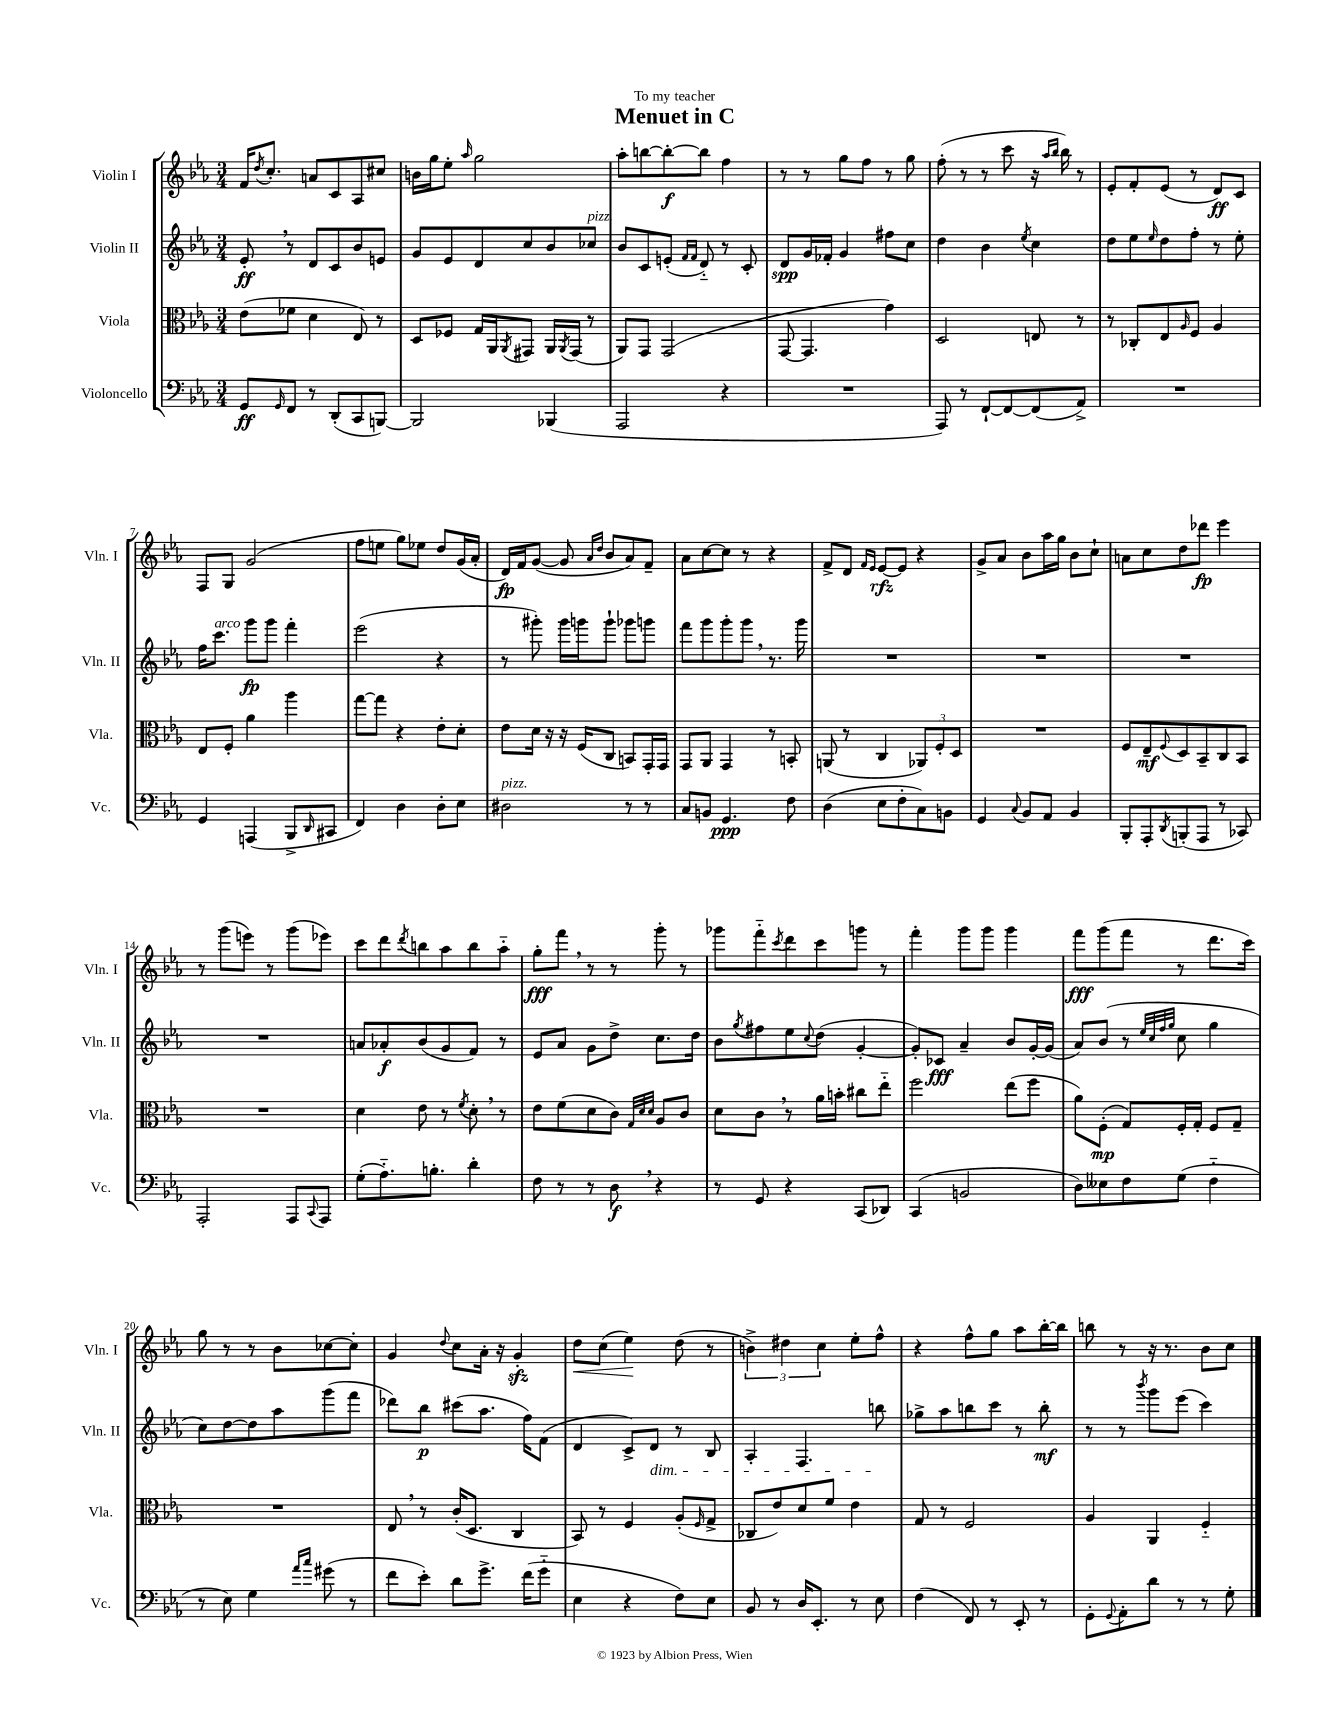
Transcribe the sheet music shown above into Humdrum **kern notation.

**kern	**kern	**kern	**kern
*staff4	*staff3	*staff2	*staff1
*clefF4	*clefC3	*clefG2	*clefG2
*k[b-e-a-]	*k[b-e-a-]	*k[b-e-a-]	*k[b-e-a-]
*M3/4	*M3/4	*M3/4	*M3/4
8GG/L	(8e-\L	8e-'/	16f/LK
.	.	.	8qdd/
.	.	.	8.cc'/J
16qqGG/	.	.	.
8FF/J	8f-\J	8r	.
8r	4d\	8d/L	8a/L
(8DD'/L	.	8c/	8c/
8CC/	8E-/)	8b-/	8A-/
[8BBB/J)	8r	8e/J	8cc#/J
=	=	=	=
2BBB/]	8D/L	8g/L	16b\LL
.	.	.	16gg\J
.	8F-/J	8e-/	8ee-'\J
.	.	.	16qqaa-/
.	16G/LL	8d/	2gg\
.	16AA-/J	.	.
.	8qAA-/	.	.
.	8GG#/J	8cc/	.
(4BBB-/	16AA-/LL	8b-/	.
.	8qAA-/	.	.
.	(16GG#/JJ	.	.
.	8r	8cc-/J	.
=	=	=	=
2AAA-/	8AA-/L)	8b-/L	8aa-'\L
.	8GG/J	8c/	[8bb\
.	(2GG/	(8e'/J	8bb'\_
.	.	16qqf/LL	.
.	.	16qqf/JJ	.
.	.	8d'~/)	8bb\]J
4r	.	8r	4ff\
.	.	8c'/	.
=	=	=	=
2.r	[8GG/	8d/L	8r
.	4.GG/]	16g/L	8r
.	.	16f-'/JJ	.
.	.	4g/	8gg\L
.	.	.	8ff\J
.	4g\)	8ff#\L	8r
.	.	8cc\J	8gg\
=	=	=	=
8AAA-/)	2D/	4dd\	(8ff'\
8r	.	.	8r
[8FF`/L	.	4b-\	8r
8FF/_	.	.	8ccc\
.	.	8qee-/	.
(8FF/]	8E/	4cc\	16r
.	.	.	16qqaa-/LL
.	.	.	16qqbb-/JJ
.	.	.	16bb-\)
8AA-^/J)	8r	.	8r
=	=	=	=
2.r	8r	8dd\L	8e-'/L
.	8C-'/L	8ee-\	8f'/
.	.	16qqee-/	.
.	8E-/	8dd\	(8e-/J
.	16qqA-/	.	.
.	8F/J	8ff'\J	8r
.	4A-/	8r	8d/L)
.	.	8ee-'\	8c/J
=	=	=	=
4GG/	8E-/L	16ff\LK	8F/L
.	.	8.ccc\J	.
.	8F'/J	.	8G/J
(4AAA/	4a-\	8ggg\L	(2g/
.	.	8ggg\J	.
8BBB-^/L	4aa-\	4fff'\	.
16qqDD/	.	.	.
8CC#/J	.	.	.
=	=	=	=
4FF/)	[8gg\L	(2eee-\	8ff\L
.	8gg\]J	.	8ee\J
4D\	4r	.	8gg\L)
.	.	.	8ee-\J
8D'\L	8e-'\L	4r	8dd/L
8E-\J	8d'\J	.	(16g/L
.	.	.	16a-'/JJ
=	=	=	=
2D#\	8e-\L	8r	16d/LL)
.	.	.	16f/J
.	16d\Jk	8ggg#'\)	([8g/J
.	16r	.	.
.	16r	16ggg#\LL	8g/]
.	(16F/LK	16ggg\J	.
.	.	.	16qqa-/LL
.	.	.	16qqdd/JJ
.	8C/J	8ggg`\J	8b-/L
8r	8BB/L)	8ggg-\L	8a-/)
8r	16GG'/L	8ggg\J	8f~/J
.	16GG/JJ	.	.
=	=	=	=
8C/L	8GG/L	8fff\L	8a-\L
8BB/J	8AA-/J	8ggg\	[8cc\
4.GG/	4GG/	8ggg'\	8cc\]J
.	.	8ggg\J	8r
.	8r	8.r	4r
8F\	8BB'/	.	.
.	.	16ggg\	.
=	=	=	=
(4D\	(8AA/	2.r	8f^/L
.	8r	.	8d/J
.	.	.	16qqf/LL
.	.	.	16qqe-/JJ
8E-\L	4C/	.	[8e-/L
8F'\	.	.	8e-/]J
8C\)	12AA-/L)	.	4r
.	12F'/	.	.
8BB\J	.	.	.
.	12D/J	.	.
=	=	=	=
4GG/	2.r	2.r	8g^/L
.	.	.	8a-/J
8qqC/	.	.	.
8BB-/L	.	.	8b-\L
8AA-/J	.	.	16aa-\L
.	.	.	16gg\JJ
4BB-/	.	.	8b-\L
.	.	.	8cc`\J
=	=	=	=
8BBB-'/L	8F/L	2.r	8a\L
8AAA-'/	8E-~/	.	8cc\
8qDD/	8qqF/	.	.
(8BBB'/	8D/	.	8dd\
8AAA-/J	8BB-~/	.	8ddd-\J
8r	8C/	.	4eee-\
8CC-/)	8BB-/J	.	.
=	=	=	=
2AAA-'/	2.r	2.r	8r
.	.	.	(8ggg\L
.	.	.	8eee\J)
.	.	.	8r
8AAA-/L	.	.	(8ggg\L
8qqCC/	.	.	.
8AAA-/J	.	.	8eee-\J)
=	=	=	=
(8G'\L	4d\	8a/L	8ccc\L
8.A-'~\)	.	8a-'/	8ddd\
.	.	.	8qddd/
.	8e-\	(8b-/	8bb\
8.B'\J	.	.	.
.	8r	8g/	8aa-\
.	8qf/	.	.
4d'\	8d'\	8f/J)	8bb\
.	8r	8r	8aa-'~\J
=	=	=	=
8F\	8e-\L	8e-/L	8gg'\L
8r	(8f\	8a-/J	8fff\J
8r	8d\	8g\L	8r
8D\	8c\J)	8dd^\J	8r
.	32qqG/LLL	.	.
.	32qqd/	.	.
.	32qqd/JJJ	.	.
4r	8A-/L	8.cc\L	8ggg'\
.	8c/J	.	8r
.	.	16dd\Jk	.
=	=	=	=
8r	8d\L	8b-\L	8ggg-\L
.	.	8qgg/	.
8GG/	8c\J	8ff#\	8fff'~\
.	.	.	8qccc/
4r	8r	8ee-\	8ddd\
.	.	8qqcc/	.
.	16a-\LL	(8dd\J	8ccc\
.	16b'\JJ	.	.
(8CC/L	8cc#\L	[4g'/	8ggg\J
8DD-/J)	8ee-'~\J	.	8r
=	=	=	=
(4CC/	2ff\	8g'/]L)	4fff'\
.	.	8c-/J	.
2BB/	.	4a-~/	8ggg\L
.	.	.	8ggg\J
.	(8ee-\L	8b-/L	4ggg\
.	8ff\J	[16g'/L	.
.	.	(16g/]JJ	.
=	=	=	=
8D\L)	8a-\L)	8a-/L)	8fff\L
8E--\	(8F'\J	(8b-/J	(8ggg\
8F\	8G/L)	8r	8fff\J
.	.	32qqee-/LLL	.
.	.	32qqcc/	.
.	.	32qqff/	.
.	.	32qqgg/JJJ	.
(8G\J	16F'/L	8cc\	8r
.	16G'/JJ	.	.
4F'~\	8F/L	4gg\	8.ddd\L
.	8G~/J	.	.
.	.	.	16ccc\Jk)
=	=	=	=
8r	2.r	8cc\L)	8gg\
8E-\)	.	[8dd\	8r
4G\	.	8dd\]	8r
.	.	8aa-\	8b-\L
16qqa-/LL	.	.	.
16qqcc/JJ	.	.	.
(8g#\	.	(8ggg\	[8cc-\
8r	.	8fff\J	8cc-'\]J
=	=	=	=
8f\L	8E-/	8ddd-\L)	4g/
8e-'\J)	8r	8bb-\J	.
.	.	.	8qqdd/
8d\L	(16c'/LK	(8ccc#\L	8cc\L
.	8.D/J	.	.
8.g^\J	.	8.aa-\J	16a-'\Jk
.	.	.	16r
.	4C/	.	4g'/
(16f\LK	.	16ff\LK)	.
8g'~\J	.	(8f\J	.
=	=	=	=
4E-\	8BB-/)	4d/	8dd\L
.	8r	.	(8cc\J
4r	4F/	8c^/L)	4ee-\)
.	.	8d/J	.
8F\L)	(8A-'/L	8r	(8dd\
.	16qqF/	.	.
8E-\J	8G^/J	8B-/	8r
=	=	=	=
8BB-/	8C-/L	4A-'/	6b^\)
8r	8e-/)	.	.
.	.	.	6dd#\
16D/LK	8d/	4.F/	.
8.EE-'/J	.	.	.
.	.	.	6cc\
.	8f/J	.	.
8r	4e-\	.	8ee-'\L
8E-\	.	8bb\	8ff^^\J
=	=	=	=
(4F\	8G/	8gg-^\L	4r
.	8r	8aa-\	.
8FF/)	2F/	8bb\	8ff^^\L
8r	.	8ccc\J	8gg\J
8EE-'/	.	8r	8aa-\L
8r	.	8bb'\	[16bb-'\L
.	.	.	16bb-\]JJ
=	=	=	=
8GG'\L	4A-/	8r	8bb\
8qqGG/	.	.	.
8AA-'\	.	8r	8r
.	.	8qbbb-/	.
8d\J	4AA-/	8ggg\L	16r
.	.	.	8.r
8r	.	(8eee-\J	.
8r	4F'~/	4ccc\)	8b-\L
8G'\	.	.	8cc\J
==	==	==	==
*-	*-	*-	*-
